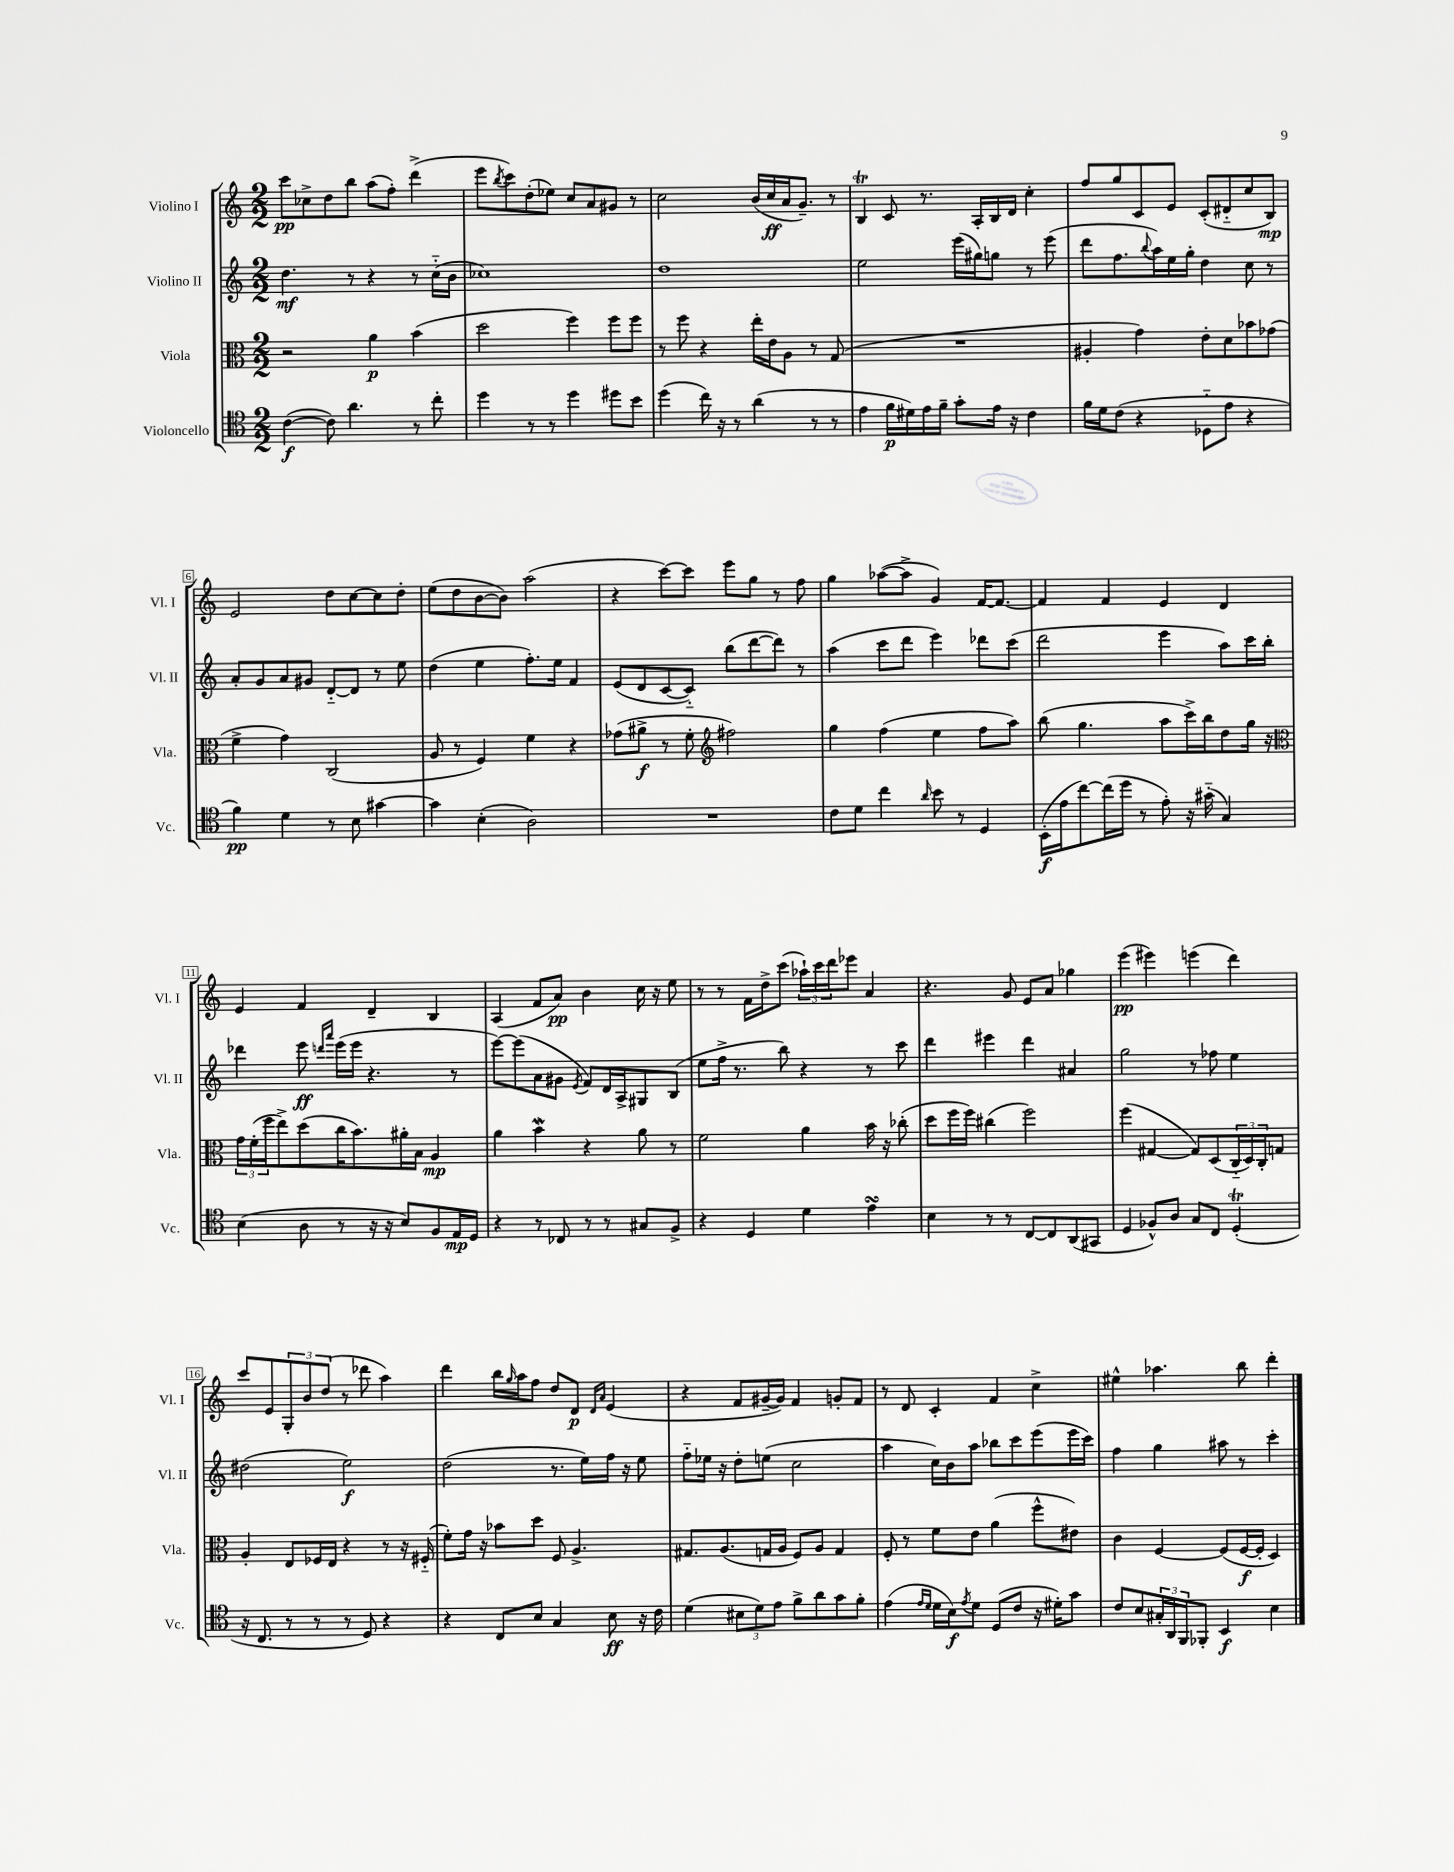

**kern	**kern	**kern	**kern
*staff4	*staff3	*staff2	*staff1
*clefC4	*clefC3	*clefG2	*clefG2
*k[]	*k[]	*k[]	*k[]
*M2/2	*M2/2	*M2/2	*M2/2
([4c	2r	4.dd	8ccc
.	.	.	8cc-^
8c])	.	.	8dd
4.a	.	8r	8bb
.	4a	4r	(8aa
.	.	.	8ff')
8r	(4b	8r	(4ddd^
8cc'	.	(16cc'~	.
.	.	16b	.
=	=	=	=
4dd	2dd	1cc-)	8eee
.	.	.	8qbb
.	.	.	8ccc)
8r	.	.	(8dd'
8r	.	.	8ee-)
4dd	4ff)	.	8cc
.	.	.	8a
8dd#	8ff	.	8g#
8b	8ff	.	8r
=	=	=	=
(4dd	8r	1dd	2cc
.	8ff	.	.
16cc)	4r	.	.
16r	.	.	.
8r	.	.	.
(4a	16ee'	.	(16b
.	16e	.	16cc
.	8A	.	16a
.	.	.	8.g~)
8r	8r	.	.
8r	(8G	.	8r
=	=	=	=
4e	1r	2ee	4B
16f	.	.	8c
16d#)	.	.	.
16e	.	.	8.r
16f~	.	.	.
8g'	.	(16eee	.
.	.	16gg#)	16A'
16e	.	8gg	16B
16r	.	.	16d
4c	.	8r	4cc'
.	.	(8eee	.
=	=	=	=
16f	4A#'	8ddd	8ff
16d	.	.	.
(8c	.	8.ff	8gg
4r	4g)	.	8c
.	.	8qqbb	.
.	.	16aa)	.
.	.	16ee	8e
.	.	16gg'	.
8D-'~	8e'	4dd	(8c'
8e	8d	.	8d#'~
4r	8b-	8cc	8cc
.	(8g-	8r	8B)
=	=	=	=
4f)	4f^	8a'	2e
.	.	8g	.
4d	4g)	8a	.
.	.	8g#	.
8r	(2C	[8d'~	8dd
8B	.	8d]	[8cc
[4g#	.	8r	8cc]
.	.	8ee	8dd'
=	=	=	=
4g#]	8A	(4dd	(8ee
.	8r	.	8dd
(4B'	4F)	4ee	[8b
.	.	.	8b])
2A)	4f	8.ff')	(2aa
.	.	16ee	.
.	4r	4f	.
=	=	=	=
1r	(8g-	(8e	4r
.	8a#^	8d	.
.	8r	[8c	[8ccc)
.	8f'	8c'~])	8ccc]
*	*clefG2	*	*
.	2ff#)	(8bb	8eee
.	.	[8ddd	8gg
.	.	8ddd])	8r
.	.	8r	8ff
=	=	=	=
8c	4gg	(4aa	4gg
8d	.	.	.
4cc	(4ff	8ccc	([8aa-
.	.	8ddd	8aa-^]
16qqa	.	.	.
8b	4ee	4eee)	4g)
8r	.	.	.
4D	8ff	8ddd-	[16f
.	.	.	8.f_
.	8aa)	(8ccc	.
=	=	=	=
(16BB'	(8bb	2ddd	4f]
16e	.	.	.
[8cc)	4.gg	.	.
(16cc]	.	.	4f
16dd	.	.	.
8r	.	.	.
8e')	8aa	4eee	4e
16r	16ccc^)	.	.
(16g#'~	16bb	.	.
4G)	8dd	8aa)	4d
.	16gg	16ccc	.
.	16r	16bb'	.
=	=	=	=
*	*clefC3	*	*
(4B	24g	4ddd-	4e
.	(24f'	.	.
.	24ff	.	.
.	8ee^)	.	.
8A	(8dd	8eee	4f
.	.	16qqddd	.
.	.	16qqaaa	.
8r	16cc	(16eee	.
.	8.b)	16eee	.
16r	.	4.r	4d~
16r	.	.	.
8B)	16a#'	.	.
.	16B	.	.
8F	4A	.	4B
16E	.	8r	.
16D	.	.	.
=	=	=	=
4r	4a	[8eee)	(4A
.	.	(8eee]	.
8r	4b	8a	8f
8C-	.	8g#	8a)
.	.	8qe	.
8r	4r	8f)	4b
8r	.	16d	.
.	.	16A^	.
8G#	8a	8G#	16cc
.	.	.	16r
8F^	8r	(8B	8ee
=	=	=	=
4r	2f	8ee	8r
.	.	16ff^	8r
.	.	8.r	.
4D	.	.	16f
.	.	.	16dd^
.	.	8bb)	(8ccc
4d	4a	4r	24aa-`)
.	.	.	24ccc
.	.	.	24ddd
.	.	.	8eee-
4e	16b	8r	4a
.	16r	.	.
.	(8cc-'	8ccc	.
=	=	=	=
4B	8dd	4ddd	4.r
.	16ff	.	.
.	16ff)	.	.
8r	(4cc#	4eee#	.
8r	.	.	8g
[8C	2ff)	4ddd	8e
8C]	.	.	8a
(8AA	.	4a#	4gg-
8GG#	.	.	.
=	=	=	=
4D	(4ff	2gg	(4eee
8F-^^)	[4G#	.	4eee#)
8A	.	.	.
8G	8G#])	8r	(4eee
8C	(8D	8ff-	.
(4D'	24C'~	4ee	4ddd)
.	24D)	.	.
.	24C'	.	.
.	8G	.	.
=	=	=	=
16r	4A'	(2dd#	8ccc
8.C	.	.	.
.	.	.	8e
8r	8E	.	12G'
.	.	.	12b
8r	16F-	.	.
.	.	.	(12dd
.	16E	.	.
8r	4r	2ee)	8r
8D)	.	.	8ddd-
4r	8r	.	4aa)
.	16r	.	.
.	(16F#'~	.	.
=	=	=	=
4r	8f')	(2dd	4ddd
.	16g	.	.
.	16r	.	.
8C	8b-	.	16bb
.	.	.	16qqgg
.	.	.	16aa
8B	8dd	.	8ff
4G	8F	8.r	8dd
.	4.A^	.	8d
.	.	16ee)	.
.	.	.	16qqd
.	.	.	16qqa
8B	.	16ff	(4e
.	.	16r	.
16r	.	8ee	.
16c	.	.	.
=	=	=	=
(4d	8.G#	8ff'~	4r
.	.	16ee-	.
.	(8.A	16r	.
12B#	.	8dd'	8f
12d)	.	.	.
.	16G	(8ee	[16g#~
12e	.	.	.
.	16A	.	16g#])
8f^	8F)	2cc	4f
8a	8A	.	.
8g	4G	.	8g'
8f'	.	.	8f
=	=	=	=
(4e	8F'	4aa	8r
.	8r	.	8d
16qqe	.	.	.
16qqd	.	.	.
16d	8f	16cc)	4c'
16B)	.	16b	.
8qe	.	.	.
8d	8e	8aa	.
(8D	(4a	8bb-	4f
8c	.	8ccc	.
16r	8ff^^	(8eee	4cc^
16d#')	.	.	.
8g	8e#)	16eee	.
.	.	16ccc)	.
=	=	=	=
8c	4c	4ff	4ee#^^
8B	.	.	.
24G#'	[4F	4gg	4.aa-
24AA	.	.	.
24FF	.	.	.
8FF-'	.	.	.
4BB	(8F]	8aa#	.
.	[16F	8r	8bb
.	16F']	.	.
4B	4D)	4ccc'	4ddd'
==	==	==	==
*-	*-	*-	*-
